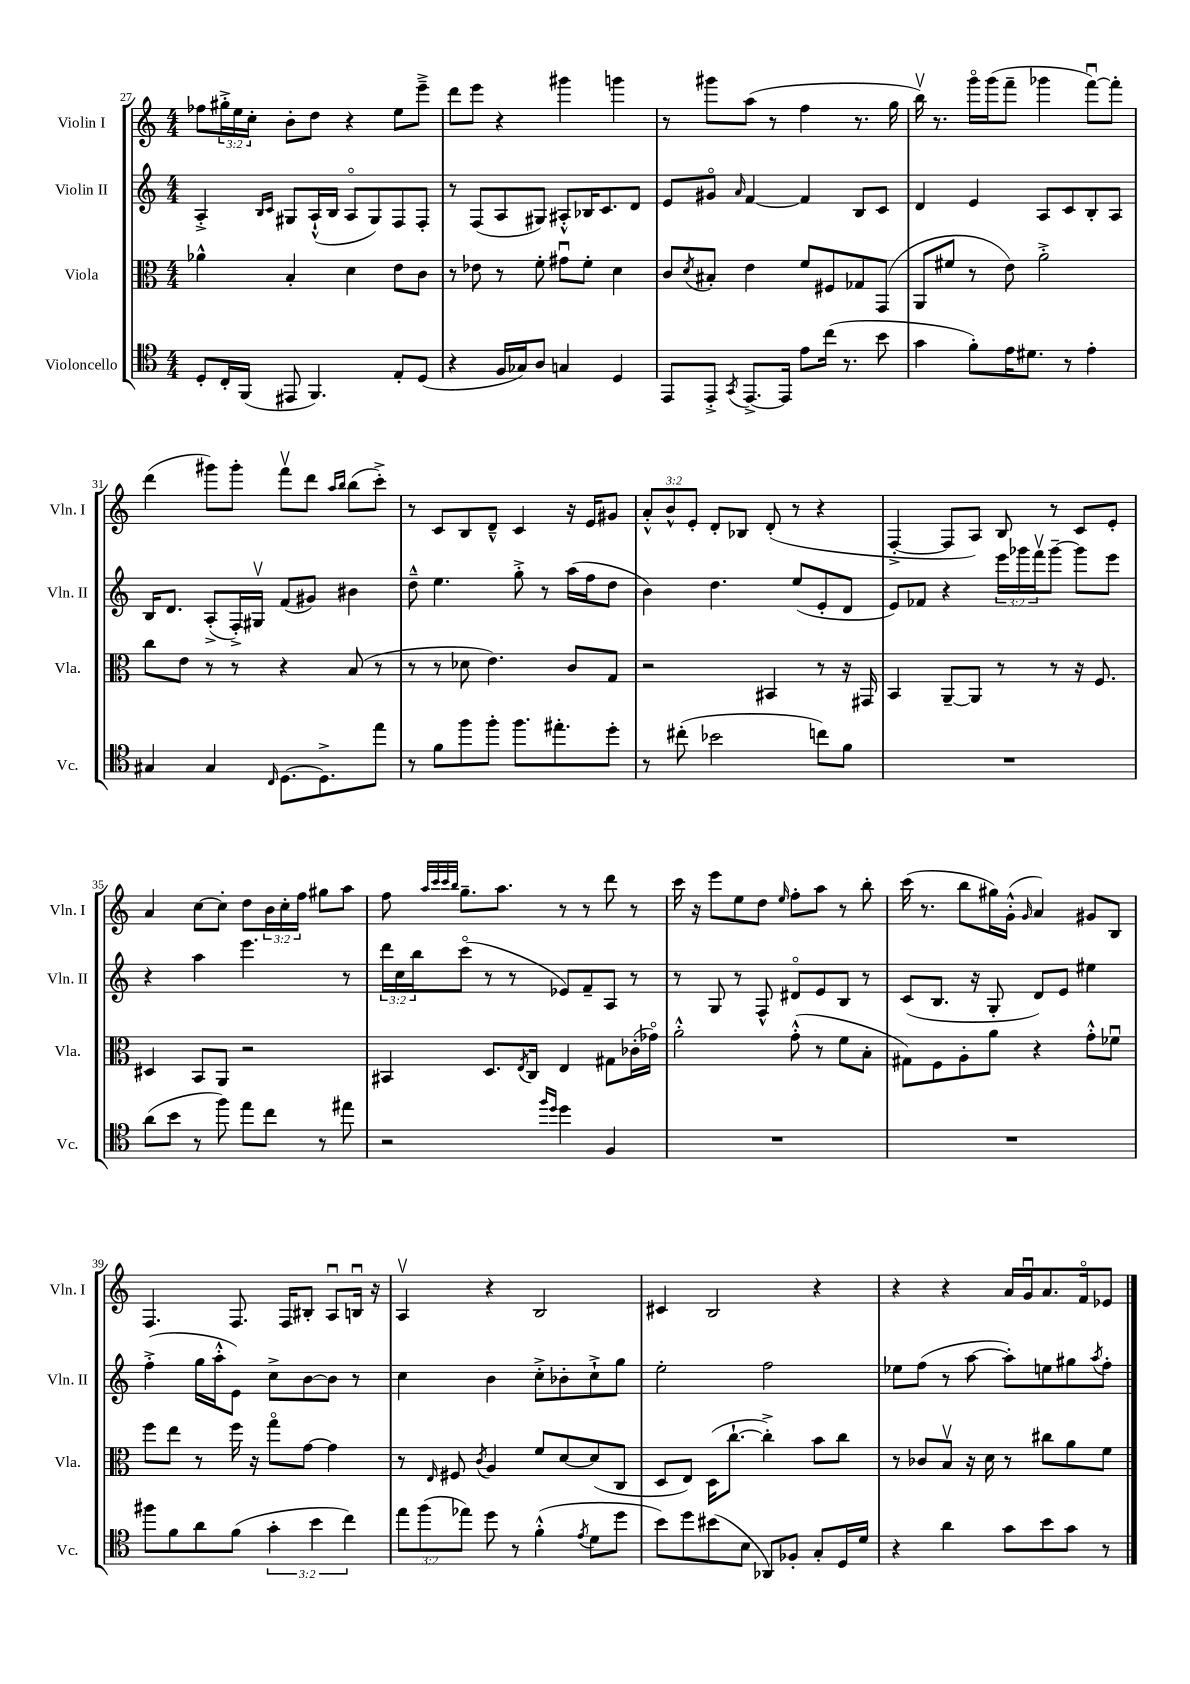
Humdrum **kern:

**kern	**kern	**kern	**kern
*staff4	*staff3	*staff2	*staff1
*clefC4	*clefC3	*clefG2	*clefG2
*k[]	*k[]	*k[]	*k[]
*M4/4	*M4/4	*M4/4	*M4/4
8D'/L	4a-^^\	4A'^/	8ff-\L
16C'/L	.	.	24gg#'^\L
.	.	.	24ee\
(16FF/JJ	.	.	.
.	.	.	24cc'\JJ
.	.	16qqB/LL	.
.	.	16qqc/JJ	.
8EE#/	4B'/	8G#/L	8b'\L
4.FF/)	.	(16A`^^/L	8dd\J
.	.	16B/JJ	.
.	4d\	8Ao/L	4r
.	.	8G#/)	.
8E'/L	8e\L	8F/	8ee\L
(8D/J	8c\J	8F'/J	8eee~^\J
=	=	=	=
4r	8r	8r	8ddd\L
.	8e-\	(8F/L	8eee\J
16F/LL	8r	8A/	4r
16G-/J)	.	.	.
8A/J	8f'\	8G#/J)	.
4G/	8g#u\L	8A#'^^/L	4ggg#\
.	8f'\J	16B-/K	.
.	.	8.c/	.
4D/	4d\	.	4ggg\
.	.	8d/J	.
=	=	=	=
8EE/L	8c/L	8e/L	8r
.	8qd/	.	.
8EE'^/J	8B#'/J	8g#o/J	8ggg#\L
8qGG/	.	16qqa/	.
[8.EE^/L	4e\	[4f/	(8aa\J
.	.	.	8r
16EE/]Jk	.	.	.
8e\L	8f/L	4f/]	4ff\
(16cc\Jk	8F#/	.	.
8.r	.	.	.
.	8G-/	8B/L	8.r
8b\	(8GG/J	8c/J	.
.	.	.	16gg\
=	=	=	=
4g\	8AA/L	4d/	16bbv\)
.	.	.	8.r
.	8f#/J	.	.
8f'\L)	8r	4e/	16gggo\LL
.	.	.	(16ggg\J
16e\K	8e\)	.	8fff~\J
8.d#\J	.	.	.
.	2a'^\	8A/L	4ggg-\
8r	.	8c/	.
4e'\	.	8B'/	[8fffu\L)
.	.	8A/J	8fff'\]J
=	=	=	=
4G#/	8cc\L	16B/LK	(4ddd\
.	.	8.d/J	.
.	8e\J	.	.
4G#/	8r	(8A'^/L	8ggg#\L)
.	8r	16F'^/L)	8ggg#'\J
.	.	16G#v/JJ	.
16qqC/	.	.	.
[8.D\L	4r	(8f/L	8fffv\L
.	.	8g#/J)	8ddd\J
8.D^\]	.	.	.
.	.	.	16qqaa/LL
.	.	.	16qqbb/JJ
.	(8B/	4b#\	(8bb\L
8ee\J	8r	.	8ccc'^\J)
=	=	=	=
8r	8r	8dd~^^\	8r
8f\L	8r	4.ee\	8c/L
8ff\	8d-\	.	8B/
8ff'\J	4.e\)	.	8d~^^/J
8.ff\L	.	8gg'^\	4c/
.	.	8r	.
8.ee#'\	.	.	.
.	8c/L	(16aa\LL	16r
.	.	16ff\J	16e/LK
8dd'\J	8G/J	8dd\J	8g#/J
=	=	=	=
8r	2r	4b\)	12a'^^/L
.	.	.	12b^^/
(8cc#'\	.	.	.
.	.	.	12e'/J
2b-\	.	4.dd\	8d'/L
.	.	.	8B-/J
.	4BB#/	.	(8d'/
.	.	(8ee/L	8r
8cc\L)	8r	8e'/	4r
8f\J	16r	8d/J	.
.	16GG#/	.	.
=	=	=	=
1r	4BB/	8e/L)	[4F'^/
.	.	8f-/J	.
.	[8AA~/L	4r	8F/]L
.	8AA/]J	.	8A/J)
.	8r	24eee\LL	8B/
.	.	24ggg-\	.
.	.	24fffv\J	.
.	8r	[8ggg-~\J	8r
.	16r	8ggg-\]L	8c/L
.	8.F/	.	.
.	.	8eee\J	8e'/J
=	=	=	=
(8a\L	4D#/	4r	4a/
8b\J	.	.	.
8r	8BB/L	4aa\	[8cc\L
8ff\)	8AA/J	.	8cc'\]J
8ee\L	2r	4.eee\	8dd\L
8cc\J	.	.	24b\L
.	.	.	24cc'\
.	.	.	24ff\JJ
8r	.	.	8gg#\L
8ee#\	.	8r	8aa\J
=	=	=	=
2r	4BB#/	24ddd\LL	8ff\
.	.	24cc\	.
.	.	24bb\J	.
.	.	.	32qqaa/LLL
.	.	.	32qqccc/
.	.	.	32qqccc/
.	.	.	32qqbb/JJJ
.	.	(8ccco\J	8.gg~\L
.	8.D/L	8r	.
.	.	.	8.aa\J
.	.	8r	.
.	8qE/	.	.
.	16C/Jk	.	.
16qqff/LL	.	.	.
16qqdd/JJ	.	.	.
4dd\	4E/	8e-/L)	8r
.	.	8f~/	8r
4F/	8G#\L	8A/J	8ddd\
.	(16c-'\L	8r	8r
.	16g-o\JJ)	.	.
=	=	=	=
1r	2a'^^\	8r	16ccc\
.	.	.	16r
.	.	8G/	8eee\L
.	.	8r	8ee\
.	.	8F^^/	8dd\J
.	.	.	16qqee/
.	(8g'^^\	8d#o/L	8ff'\L
.	8r	8e/	8aa\J
.	8f\L	8B/J	8r
.	8B'\J	8r	8bb'\
=	=	=	=
1r	8G#\L)	(8c/L	(16ccc\
.	.	.	8.r
.	8F\	8.B/J	.
.	8A'\	.	8bb\L
.	.	16r	.
.	8a\J	8G'/	16gg#\L)
.	.	.	(16g'^^\JJ
.	.	.	16qqg/
.	4r	8d/L)	4a/)
.	.	8e/J	.
.	8g'^^\L	4ee#\	8g#/L
.	8f-u\J	.	8B/J
=	=	=	=
8ff#\L	8ff\L	(4ff'^\	4.F/
8f\	8ee\J	.	.
8a\	8r	16gg\LL	.
.	.	16aa'^^\J	.
(8f\J	16ff\	8e\J)	8.F/
.	16r	.	.
6g'\	8ggo\L	8cc^\L	.
.	.	.	16F/LK
.	[8g\J	[8b\	8B#'/J
6b\	.	.	.
.	4g\]	8b\]J	8Au/L
6cc\)	.	.	.
.	.	8r	16Bu/Jk
.	.	.	16r
=	=	=	=
12ee\L	8r	4cc\	4Av/
(12ff\	.	.	.
.	16qqE/	.	.
.	8F#/	.	.
12ee-\J)	.	.	.
.	8qc/	.	.
8dd\	4A/	4b\	4r
8r	.	.	.
(4f'^^\	8f/L	8cc'^\L	2B/
.	[8d/	8b-'\	.
8qe/	.	.	.
8d\L	(8d/]	8cc`^\	.
8dd\J	8C/J	8gg\J	.
=	=	=	=
8b\L)	8D/L	2ee'\	4c#/
8dd\	8E/J)	.	.
(8b#\	(16D\LK	.	2B/
.	[8.cc`\J	.	.
8B\J	.	.	.
8AA-/L)	4cc'^\])	2ff\	.
8F-'/J	.	.	.
8G'/L	8b\L	.	4r
16D/L	8cc\J	.	.
16d/JJ	.	.	.
=	=	=	=
4r	8r	8ee-\L	4r
.	8c-/L	(8ff\J	.
4a\	8Bv/J	8r	4r
.	16r	[8aa\	.
.	16d\	.	.
8g\L	8r	8aa'\]L)	16a/LL
.	.	.	16gu/J
8b\	8cc#\L	8ee\	8.a/
8g\J	8a\	8gg#\	.
.	.	.	16fo/k
.	.	8qaa/	.
8r	8f\J	8ff'\J	8e-/J
==	==	==	==
*-	*-	*-	*-
